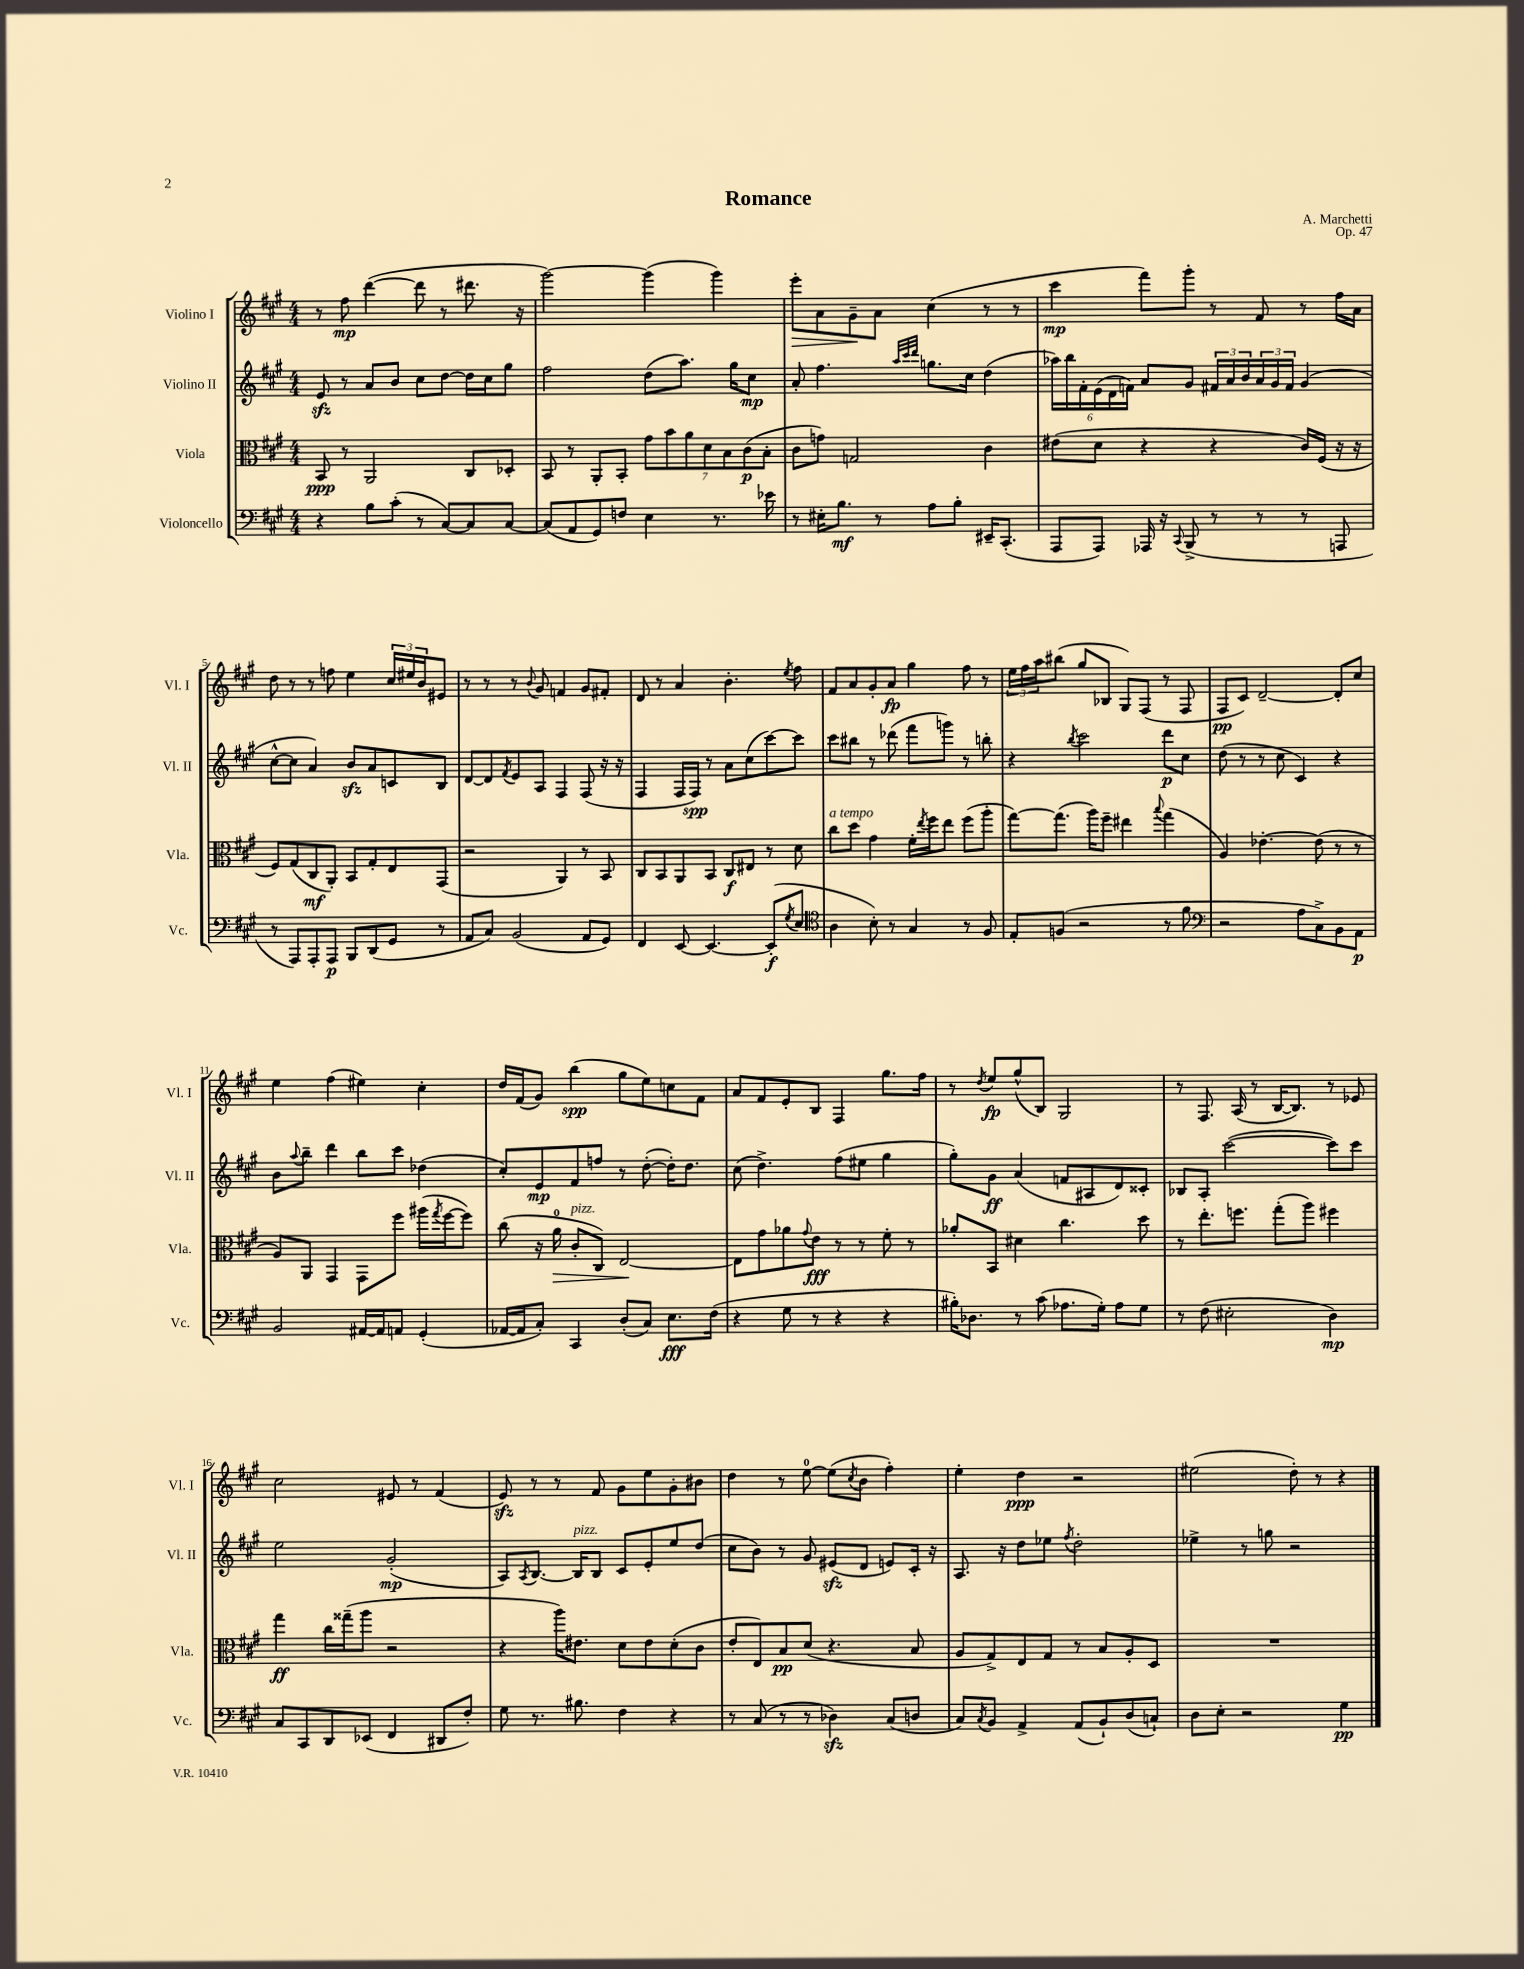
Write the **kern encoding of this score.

**kern	**dynam	**kern	**dynam	**kern	**dynam	**kern	**dynam
*part4	*part4	*part3	*part3	*part2	*part2	*part1	*part1
*staff4	*staff4	*staff3	*staff3	*staff2	*staff2	*staff1	*staff1
*I"Violoncello	*	*I"Viola	*	*I"Violino II	*	*I"Violino I	*
*I'Vc.	*	*I'Vla.	*	*I'Vl. II	*	*I'Vl. I	*
*clefF4	*	*clefC3	*	*clefG2	*	*clefG2	*
*k[f#c#g#]	*	*k[f#c#g#]	*	*k[f#c#g#]	*	*k[f#c#g#]	*
*M4/4	*	*M4/4	*	*M4/4	*	*M4/4	*
=1	=1	=1	=1	=1	=1	=1	=1
4r	.	8BB/	ppp	8ezz/	.	8r	.
.	.	8r	.	8r	.	8ff#\	mp
8B\L	.	2AA/	.	8a/L	.	([4ddd\	.
(8c#'\J	.	.	.	8b/J	.	.	.
8r	.	.	.	8cc#\L	.	8ddd\]	.
[8C#/L)	.	.	.	[8dd\J	.	8r	.
8C#/]	.	8C#/L	.	16dd\LL]	.	8.ddd#X\	.
.	.	.	.	16cc#\J	.	.	.
[8C#/J	.	8D-X'/J	.	8gg#\J	.	.	.
.	.	.	.	.	.	16r	.
=2	=2	=2	=2	=2	=2	=2	=2
(8C#/L]	.	8BB/	.	2ff#\	.	[2ggg#\)	.
8AA/	.	8r	.	.	.	.	.
8GG#/)	.	8AA'/L	.	.	.	.	.
8Fn/J	.	8BB'/J	.	.	.	.	.
4E\	.	14g#\L	.	(8dd\L	.	(4ggg#\]	.
.	.	14b\	.	.	.	.	.
.	.	.	.	8.aa\J)	.	.	.
.	.	14a\	.	.	.	.	.
.	.	14d\	.	.	.	.	.
8.r	.	.	.	.	.	4ggg#\)	.
.	.	14B\	.	.	.	.	.
.	.	.	.	16gg#\KL	.	.	.
.	.	(14c#\	p	.	.	.	.
.	.	.	.	8cc#\J	mp	.	.
.	.	14B'\J	.	.	.	.	.
16e-X\	.	.	.	.	.	.	.
=3	=3	=3	=3	=3	=3	=3	=3
!	!	!	!	!	!	!	!LO:HP:b
8r	.	8c#\L	.	8a'/	.	8eee'\L	>
16E#X'\KL	.	8gn\J)	.	4.ff#\	.	8a\	.
8.B\J	mf	.	.	.	.	.	.
.	.	2Gn/	.	.	.	8g#~\	.
8r	.	.	.	.	.	8a\J	]
.	.	.	.	32qqaa/LLL	.	.	.
.	.	.	.	32qqccc#/	.	.	.
.	.	.	.	32qqddd/JJJ	.	.	.
8A\L	.	.	.	8.ggn\L	.	(4cc#\	.
8B'\J	.	.	.	.	.	.	.
.	.	.	.	16cc#\Jk	.	.	.
16EE#X~/KL	.	4c#\	.	(4dd\	.	8r	.
(8.CC#'/J	.	.	.	.	.	.	.
.	.	.	.	.	.	8r	.
=4	=4	=4	=4	=4	=4	=4	=4
8AAA/L	.	(8e#X\L	.	24aa-X\LL)	.	4ccc#\	mp
.	.	.	.	24bb\	.	.	.
.	.	.	.	24f#'\	.	.	.
8AAA/J)	.	8d\J	.	(24e\	.	.	.
.	.	.	.	24d\	.	.	.
.	.	.	.	24fn\JJ)	.	.	.
16AAA-X/	.	4r	.	8a/L	.	8fff#\L)	.
16r	.	.	.	.	.	.	.
8qqCC#/	.	.	.	.	.	.	.
(8BBB^/	.	.	.	8g#/J	.	8ggg#'\J	.
8r	.	4r	.	24f#X/LL	.	8r	.
.	.	.	.	24a/	.	.	.
.	.	.	.	24b/	.	.	.
8r	.	.	.	24a/	.	8f#/	.
.	.	.	.	24g#/	.	.	.
.	.	.	.	24f#/JJ	.	.	.
8r	.	16c#/LL)	.	(4g#/	.	8r	.
.	.	(16F#/JJ	.	.	.	.	.
8AAAn/	.	16r	.	.	.	16ff#\LL	.
.	.	16r	.	.	.	16a\JJ	.
!!LO:LB:g=z
=5	=5	=5	=5	=5	=5	=5	=5
8r	.	8F#/L)	.	[8cc#^^\L	.	8dd\	.
8AAA/L)	.	(8G#/	.	8cc#\J]	.	8r	.
8AAA'/	.	8C#/	mf	4a/)	.	8r	.
8AAA/J	p	8AA'/J)	.	.	.	8ffn\	.
8BBB/L	.	8BB/L	.	8bzz/L	.	4ee\	.
(8DD/	.	8G#'/	.	8a/	.	.	.
8GG#/J	.	8E/	.	8cn/	.	24cc#/LL	.
.	.	.	.	.	.	24ee#X/	.
.	.	.	.	.	.	24b/J	.
8r	.	(8GG#/J	.	8B/J	.	8e#X/J	.
=6	=6	=6	=6	=6	=6	=6	=6
8AA/L	.	2r	.	[8d/L	.	8r	.
8C#/J)	.	.	.	8d/]	.	8r	.
.	.	.	.	8qf#/	.	.	.
(2BB/	.	.	.	8e/	.	8r	.
.	.	.	.	.	.	8qqb/	.
.	.	.	.	8A/J	.	8g#/	.
.	.	4AA/)	.	4F#/	.	4fn/	.
8AA/L	.	8r	.	(8F#/	.	8g#/L	.
8GG#/J)	.	8BB/	.	16r	.	8f#X'/J	.
.	.	.	.	16r	.	.	.
=7	=7	=7	=7	=7	=7	=7	=7
4FF#/	.	8C#/L	.	4F#/	.	8d/	.
.	.	8BB/	.	.	.	8r	.
[8EE/	.	8AA/	.	16F#/LL	.	4a/	.
.	.	.	.	16F#/JJ)	spp	.	.
4.EE/_	.	8BB/J	.	8r	.	.	.
.	.	8C#/L	f	8a\L	.	4.b'\	.
.	.	8E#X/J	.	(8cc#\	.	.	.
(8EE'/L]	f	8r	.	[8ccc#\)	.	.	.
8qG#/	.	.	.	.	.	8qee/	.
8E/J	.	8d\	.	8ccc#\J]	.	8ff#\	.
=8	=8	=8	=8	=8	=8	=8	=8
*clefC4	*	*	*	*	*	*	*
!	!	!LO:TX:a:i:t=a tempo	!	!	!	!	!
4A\	.	8cc#\L	.	8ccc#\L	.	8f#/L	.
.	.	8dd\J	.	8bb#X\J	.	8a/	.
8B'\)	.	4g#\	.	8r	.	8g#'/	.
8r	.	.	.	(8ddd-X\	.	8a/J	fp
4G#/	.	16f#'\LL	.	8fff#\L	.	4gg#\	.
.	.	8qee/	.	.	.	.	.
.	.	16ff#\J	.	.	.	.	.
.	.	8ee\J	.	8gggn\J)	.	.	.
8r	.	(8ff#\L	.	8r	.	8ff#\	.
8F#/	.	8aa'\J	.	8bbn'\	.	8r	.
=9	=9	=9	=9	=9	=9	=9	=9
8E'/L	.	[8gg#\L)	.	4r	.	24ee\LL	.
.	.	.	.	.	.	24ff#\	.
.	.	.	.	.	.	24aa\J	.
(8Fn/J	.	(8.gg#\J]	.	.	.	(8bb#X\J	.
.	.	.	.	8qbb/	.	.	.
2r	.	.	.	2ccc#\	.	8gg#/L	.
.	.	16aa\KL)	.	.	.	.	.
.	.	8ff#~\J	.	.	.	8B-X/J	.
.	.	4ee#X\	.	.	.	8G#/L)	.
.	.	.	.	.	.	(8F#/J	.
.	.	8qqbb/	.	.	.	.	.
8r	.	(4gg#\	.	8ddd\L	p	8r	.
8f#\	.	.	.	8cc#\J	.	8F#/	.
=10	=10	=10	=10	=10	=10	=10	=10
*clefF4	*	*	*	*	*	*	*
2r	.	4A/)	.	(8dd\	.	8F#/L	pp
.	.	.	.	8r	.	8c#/J)	.
.	.	[4.e-X'\	.	8r	.	[2d~/	.
.	.	.	.	8cc#\	.	.	.
8A\L	.	.	.	4c#/)	.	.	.
8C#^\)	.	(8e-\]	.	.	.	.	.
8BB\	.	8r	.	4r	.	8d'/L]	.
8AA\J	p	8r	.	.	.	8cc#/J	.
!!LO:LB:g=z
=11	=11	=11	=11	=11	=11	=11	=11
2BB/	.	8A/L)	.	8b\L	.	4ee\	.
.	.	.	.	8qqaa/	.	.	.
.	.	8AA/J	.	8bb~\J	.	.	.
.	.	4GG#/	.	4ddd\	.	(4ff#\	.
[16AA#X/LL	.	8GG#\L	.	8bb\L	.	4ee#X\)	.
16AA#/J]	.	.	.	.	.	.	.
8AAn/J	.	8ff#\J	.	8ccc#\J	.	.	.
(4GG#'/	.	(16aa#X\LL	.	(4dd-X\	.	4cc#'\	.
.	.	8qgg#/	.	.	.	.	.
.	.	[16ff#\J	.	.	.	.	.
.	.	8ff#\J])	.	.	.	.	.
=12	=12	=12	=12	=12	=12	=12	=12
[16AA-X/LL	.	(8cc#\	.	8cc#'/L)	.	16dd/LL	.
16AA-/J]	.	.	.	.	.	(16f#/J	.
8C#'/J)	.	16r	.	8e/	mp	8g#/J)	.
!	!	!	!LO:HP:b	!	!	!	!
.	.	16a\	>	.	.	.	.
!	!	!LO:TX:a:i:t=pizz.	!	!	!	!	!
4CC#/	.	8c#'/L	.	8f#/	.	(4bb\	spp
.	.	8C#/J)	.	8ffn/J	.	.	.
(8D'/L	.	[2E/	.	8r	.	8gg#\L	.
8C#/J)	.	.	.	([8dd'\	.	8ee\)	.
8.E\L	fff	.	.	16dd'\KL])	.	8ccn\	.
.	.	.	.	8.dd\J	.	.	.
.	.	.	.	.	.	8f#\J	.
(16F#\Jk	.	.	.	.	.	.	.
.	.	.	]	.	.	.	.
=13	=13	=13	=13	=13	=13	=13	=13
4r	.	8E\L]	.	(8cc#\	.	8a/L	.
.	.	8g#\	.	4.dd^\)	.	8f#/	.
8G#\	.	8a-X\	.	.	.	8e'/	.
.	.	8qqg#/	.	.	.	.	.
8r	.	8e\J	fff	.	.	8B/J	.
4r	.	8r	.	(8ff#\L	.	4F#/	.
.	.	8r	.	8ee#X\J	.	.	.
4r	.	8f#'\	.	4gg#\	.	8.gg#\L	.
.	.	8r	.	.	.	.	.
.	.	.	.	.	.	16ff#\Jk	.
=14	=14	=14	=14	=14	=14	=14	=14
16B#X'\KL)	.	8a-X'/L	.	8gg#'\L)	.	8r	.
8.D-X\J	.	.	.	.	.	.	.
.	.	.	.	.	.	8qdd/	.
.	.	8BB/J	.	8g#\J	ff	8ee/L	fp
8r	.	4d#X\	.	(4a/	.	(8gg#^^/	.
(8c#\	.	.	.	.	.	8B/J)	.
8.A-X\L	.	4.cc#\	.	8fn/L	.	2G#/	.
.	.	.	.	8A#X/	.	.	.
16G#'\Jk)	.	.	.	.	.	.	.
8A-\L	.	.	.	8d/)	.	.	.
8G#\J	.	8dd\	.	8c##X'/J	.	.	.
=15	=15	=15	=15	=15	=15	=15	=15
8r	.	8r	.	8B-X/L	.	8r	.
(8F#\	.	8.ee'\L	.	8A'/J	.	8.F#/	.
2E#X'\	.	.	.	([2ccc#\	.	.	.
.	.	8.ffn\J	.	.	.	(16A/	.
.	.	.	.	.	.	8r	.
.	.	(8gg#'\L	.	.	.	[16B/KL	.
.	.	.	.	.	.	8.B/J])	.
.	.	8aa\J)	.	.	.	.	.
4D\)	mp	4ff#X\	.	8ccc#\L])	.	8r	.
.	.	.	.	8ccc#\J	.	8e-X/	.
!!LO:LB:g=z
=16	=16	=16	=16	=16	=16	=16	=16
8C#/L	.	4gg#\	ff	2ee\	.	2cc#\	.
8CC#/	.	.	.	.	.	.	.
8DD/	.	16cc#\LL	.	.	.	.	.
.	.	(16gg##X~\J	.	.	.	.	.
(8EE-X/J	.	8aa\J	.	.	.	.	.
4FF#/	.	2r	.	(2g#'/	mp	8e#X/	.
.	.	.	.	.	.	8r	.
8DD#X/L	.	.	.	.	.	(4f#/	.
8F#'/J)	.	.	.	.	.	.	.
=17	=17	=17	=17	=17	=17	=17	=17
8G#\	.	4r	.	8A/L)	.	8ezz/)	.
.	.	.	.	8qA/	.	.	.
8.r	.	.	.	[8.B/J	.	8r	.
.	.	16aa\KL)	.	.	.	8r	.
!	!	!	!	!LO:TX:a:i:t=pizz.	!	!	!
8.B#X\	.	8.e#X\J	.	16B/KL]	.	.	.
.	.	.	.	8B/J	.	8f#/	.
4F#\	.	8d\L	.	8c#/L	.	8g#\L	.
.	.	8e#\	.	8e'/	.	8ee\	.
4r	.	(8d'\	.	8ee/	.	8g#'\	.
.	.	8c#\J	.	(8dd/J	.	8b#X\J	.
=18	=18	=18	=18	=18	=18	=18	=18
8r	.	8e'/L	.	8cc#\L	.	4dd\	.
(8C#/	.	8E/)	.	8b\J)	.	.	.
8r	.	8B/	pp	8r	.	8r	.
8r	.	(8d/J	.	8g#/	.	[8ee\	.
4D-Xzz\)	.	4.r	.	(8e#Xzz/L	.	(8ee\L]	.
.	.	.	.	.	.	8qcc#/	.
.	.	.	.	8d/J	.	8b\J	.
(8C#/L	.	.	.	8en/L)	.	4ff#'\)	.
8Dn/J	.	8B/	.	16c#'/Jk	.	.	.
.	.	.	.	16r	.	.	.
=19	=19	=19	=19	=19	=19	=19	=19
8C#/L)	.	8A/L	.	8.A/	.	4ee'\	.
8qC#/	.	.	.	.	.	.	.
8BB/J	.	8G#^/)	.	.	.	.	.
.	.	.	.	16r	.	.	.
4AA^/	.	8E/	.	8dd\L	.	4dd\	ppp
.	.	8G#/J	.	8ee-X\J	.	.	.
.	.	.	.	8qff#/	.	.	.
(8AA/L	.	8r	.	2dd'\	.	2r	.
8BB`/)	.	8B/L	.	.	.	.	.
(8D/	.	8A'/	.	.	.	.	.
8Cn`/J)	.	8D/J	.	.	.	.	.
=20	=20	=20	=20	=20	=20	=20	=20
8D\L	.	1r	.	4ee-X^\	.	(2ee#X\	.
8E'\J	.	.	.	.	.	.	.
2r	.	.	.	8r	.	.	.
.	.	.	.	8ggn\	.	.	.
.	.	.	.	2r	.	8dd'\)	.
.	.	.	.	.	.	8r	.
4G#\	pp	.	.	.	.	4r	.
==	==	==	==	==	==	==	==
*-	*-	*-	*-	*-	*-	*-	*-
